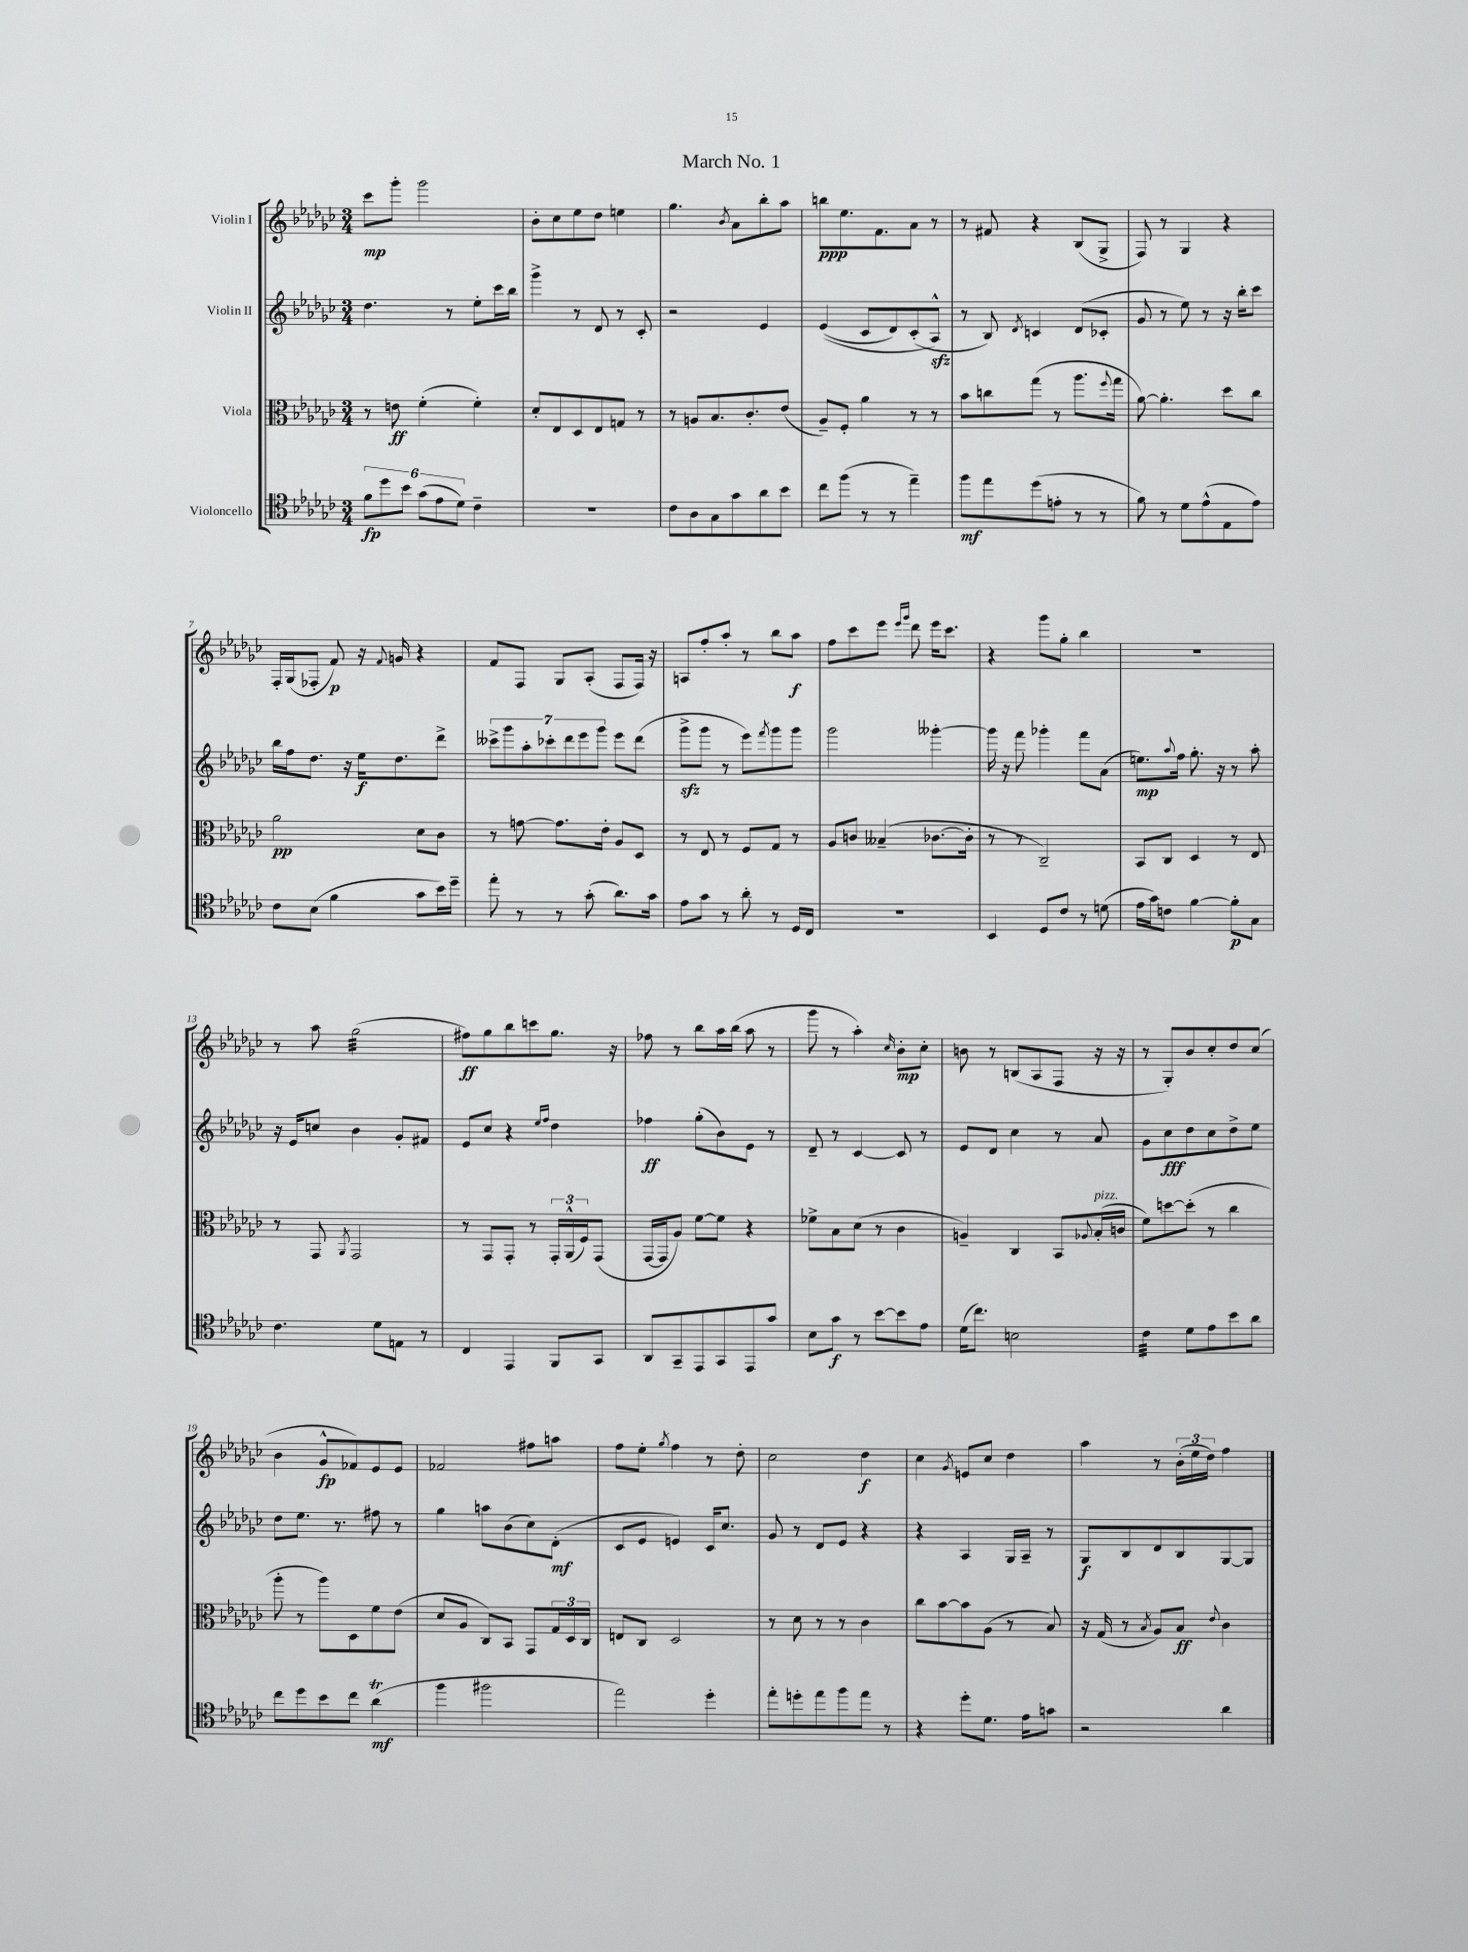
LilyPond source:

\header { title = "March No. 1" }
<<
\new StaffGroup <<
\new Staff = "s0" \with { instrumentName = "Violin I" } {
    \clef treble \key ges \major \numericTimeSignature \time 3/4
    ces'''8\mp ges'''8-. ges'''2 |
    bes'8-. ces''8 ees''8 des''8 e''4 |
    ges''4. \acciaccatura { bes'8 } aes'8 bes''8-. aes''8 |
    b''8\ppp ees''8. f'8. aes'8 r8 |
    r8 fis'8 r4 bes8( ges8-> |
    f8) r8 ges4 r4 |
    f16-. ges16( fes8-. f'8\p) r16 \appoggiatura { f'8 } g'16 r4 |
    f'8 f8 ges8 aes8-.( f8 f16) r16 |
    a8 f''8-. aes''8-. r8 bes''8 aes''8\f |
    f''8 ces'''8 ees'''8 \grace { ees'''16 ges'''16 } des'''8 ees'''16 ces'''8. |
    r4 ges'''8 ges''8-. bes''4 |
    R2. |
    r8 aes''8 ges''2:32( |
    fis''8\ff) ges''8 bes''8 c'''8 ges''8. r16 |
    fes''8 r8 bes''8 aes''16 bes''16( aes''8 r8 |
    ges'''8 r8 aes''4-.) \grace { ces''16 } bes'8-.\mp ces''8-. |
    b'8 r8 b8( aes8 f8 r16 r16 |
    r8 ges8-.) bes'8 ces''8-. des''8 ces''8( |
    bes'4 ges'8-^\fp fes'8) ees'8 ees'8 |
    fes'2 fis''8 a''8 |
    f''8 ees''8-. \acciaccatura { ges''8 } f''4 r8 des''8-. |
    ces''2 des''4\f |
    ces''4 \acciaccatura { ges'8 } e'8 ces''8 des''4 |
    aes''4 r8 \tuplet 3/2 { bes'16-.( ees''16 des''16) } f''4 \bar "|." |
}
\new Staff = "s1" \with { instrumentName = "Violin II" } {
    \clef treble \key ges \major \numericTimeSignature \time 3/4
    des''4. r8 ees''8-. ces'''16 bes''16 |
    ges'''4-> r8 des'8 r8 ces'8-. |
    r2 ees'4 |
    ees'4(\( ces'8 des'8) ces'8-.( aes8-^\sfz\) |
    r8 bes8) \acciaccatura { des'8 } c'4 des'8( ces'8-. |
    ges'8 r8 ees''8) r8 r16 bes''16-. ces'''8 |
    bes''16 f''16 des''8. r16 ees''16\f des''8. des'''8-> |
    \tuplet 7/4 { ceses'''8-> ges'''8 aes''8-. ces'''8-. des'''8 ees'''8 ges'''8 } ees'''8 des'''8( |
    ges'''8->\sfz ges'''8 r8 ees'''8) \acciaccatura { f'''8 } ges'''8 ges'''8 |
    ges'''2 geses'''4~-. |
    geses'''16 r16 f'''8 ges'''4-. f'''8 aes'8( |
    e''8.\mp) \appoggiatura { aes''8 } f''16 ges''8.-. r16 r8 aes''8-. |
    r16 ees'16 c''8 bes'4 ges'8-. fis'8 |
    ees'8 ces''8 r4 \grace { ees''16 f''16 } des''4 |
    fes''4\ff ges''8-.( bes'8) ees'8 r8 |
    des'8-- r8 ces'4~ ces'8 r8 |
    ees'8 des'8 ces''4 r8 aes'8 |
    ges'8 ces''8\fff des''8 ces''8 des''8-> ees''8 |
    des''8 ees''8. r8. fis''8 r8 |
    ges''4 a''8 bes'8( ces''8) des'8-.\mf( |
    ces'8 ees'8 e'4) ces'16 ces''8. |
    ges'8 r8 des'8 ees'8 r4 |
    r4 aes4 ges16 aes16-- r8 |
    ges8\f bes8 des'8 bes8 ges8~ ges8 \bar "|." |
}
\new Staff = "s2" \with { instrumentName = "Viola" } {
    \clef alto \key ges \major \numericTimeSignature \time 3/4
    r8 e'8\ff f'4-.( f'4-.) |
    des'8-. ees8 des8 ees8 g8 r8 |
    r8 a8 bes8. ces'8.-. ees'8( |
    aes8--) f8-. aes'4 r8 r8 |
    bes'8 c''8 ges''8( r8 aes''8. \appoggiatura { f''8 } ges''16 |
    aes'8~) aes'4.-. des''8 ces''8 |
    aes'2\pp des'8 ces'8 |
    r8 g'8~ g'8. ees'16-. aes8 des8 |
    r8 ees8 r8 f8 ges8 r8 |
    aes8 c'8 beses4--( ces'8.~ ces'16-. |
    r8 r8 ces2--) |
    bes,8 ces8 des4 r8 ees8 |
    r8 ges,8 \acciaccatura { aes,8 } ges,2 |
    r8 ges,8 ges,8-. r8 \tuplet 3/2 { ges,16-. aes,16-^( f16) } ges,8( |
    ges,16~ ges,16 aes8) f'8~ f'8 r4 |
    fes'8-> bes8 des'8( r8 ces'4 |
    a4--) ces4 bes,8 \appoggiatura { aes8 } bes16-.^\markup { \italic "pizz." }( c'16 |
    f'8) d''8~ d''8-.( r8 ces''4 |
    aes''8-. r8 aes''8) des8 f'8 ees'8( |
    des'8 aes8 ces8) bes,8 ges,8 \tuplet 3/2 { ges16 des16 ces16 } |
    e8 ces8 des2 |
    r8 des'8 r8 r8 ces'4 |
    ces''8 bes'8~ bes'8 aes8( r8 bes8) |
    r16 ges16( r8 \acciaccatura { bes8 } aes8) bes8\ff \appoggiatura { ees'8 } ces'4 \bar "|." |
}
\new Staff = "s3" \with { instrumentName = "Violoncello" } {
    \clef tenor \key ges \major \numericTimeSignature \time 3/4
    \tuplet 6/4 { f'8\fp des''8 bes'8 ges'8( ees'8 des'8) } ces'4-- |
    R2. |
    ces'8 aes8 ges8 ges'8 aes'8 bes'8 |
    ces''8 f''8( r8 r8 ees''4--) |
    f''8\mf ees''8 des''8( e'8-. r8 r8 |
    f'8) r8 des'8 ees'8-^( ees8 ees'8) |
    ces'8 bes8( f'4 ges'8 bes'16) des''16-- |
    ees''8-. r8 r8 ges'8-.( aes'8.) ges'16 |
    ees'8 ges'8 r8 aes'8-. r8 des16 ces16 |
    R2. |
    bes,4 des8 ces'8 r8 d'8( |
    ees'16 ges'16) c'8 f'4~ f'8-.\p ges8 |
    ces'4. des'8 e8 r8 |
    ces4 ees,4 f,8 ges,8 |
    aes,8 ges,8-- ees,8 ges,8 ees,8 ges'8 |
    bes8 ges'8\f r8 bes'8~ bes'8 ees'8 |
    des'16( ces''8.) b2 |
    ces'4:32 des'8 ees'8 bes'8 aes'8 |
    ces''8 des''8 bes'8 ces''8 aes'4\trill\mf( |
    f''4 fis''2 |
    ees''2) des''4-. |
    ees''8-. d''8-. ees''8 f''8 ees''8 r8 |
    r4 des''8-. des'8. ees'16 g'8 |
    r2 aes'4 \bar "|." |
}
>>
>>
